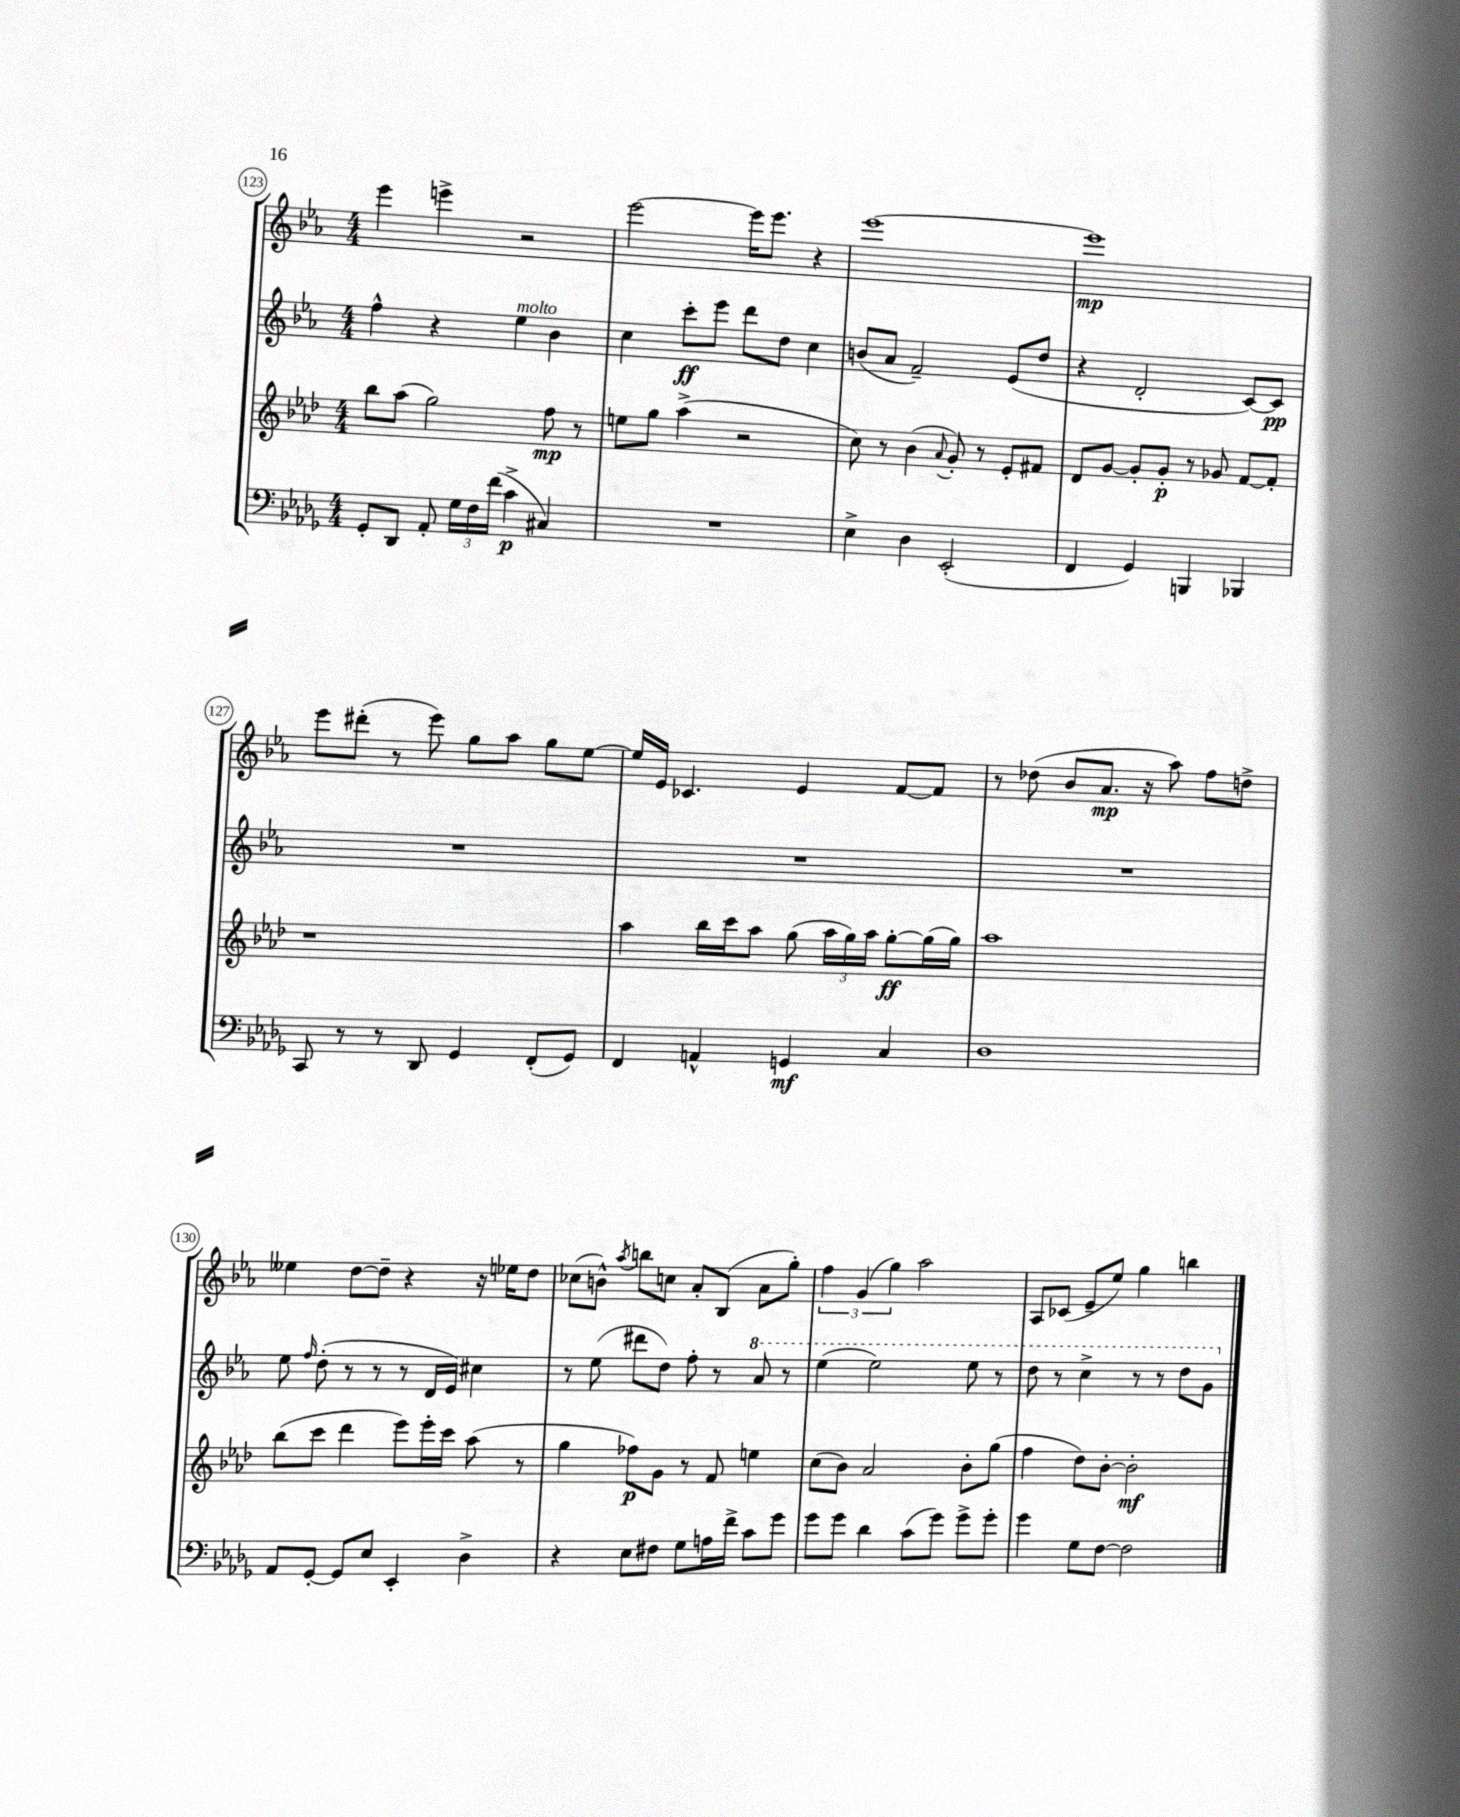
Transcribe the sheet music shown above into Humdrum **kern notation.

**kern	**dynam	**kern	**dynam	**kern	**dynam	**kern	**dynam
*part4	*part4	*part3	*part3	*part2	*part2	*part1	*part1
*staff4	*staff4	*staff3	*staff3	*staff2	*staff2	*staff1	*staff1
*clefF4	*	*clefG2	*	*clefG2	*	*clefG2	*
*k[b-e-a-d-g-]	*	*k[b-e-a-d-]	*	*k[b-e-a-]	*	*k[b-e-a-]	*
*M4/4	*	*M4/4	*	*M4/4	*	*M4/4	*
=123	=123	=123	=123	=123	=123	=123	=123
8GG-'/L	.	8bb-\L	.	4ff^^\	.	4eee-\	.
8DD-/J	.	(8aa-\J	.	.	.	.	.
8AA-'/	.	2gg\)	.	4r	.	4eeen^\	.
24G-\LL	.	.	.	.	.	.	.
24F\	.	.	.	.	.	.	.
(24f\JJ	.	.	.	.	.	.	.
!	!	!	!	!LO:TX:a:i:t=molto	!	!	!
4c^\	p	.	.	4ee-\	.	2r	.
4C#X/)	.	8ff\	mp	4b-\	.	.	.
.	.	8r	.	.	.	.	.
=124	=124	=124	=124	=124	=124	=124	=124
1r	.	8een\L	.	4cc\	.	[2eee-\	.
.	.	8gg\J	.	.	.	.	.
.	.	(4aa-^\	.	8ccc'\L	ff	.	.
.	.	.	.	8eee-\J	.	.	.
.	.	2r	.	8ddd\L	.	16eee-\KL]	.
.	.	.	.	.	.	8.eee-\J	.
.	.	.	.	8dd\J	.	.	.
.	.	.	.	4cc\	.	4r	.
=125	=125	=125	=125	=125	=125	=125	=125
4E-^\	.	8cc\)	.	(8bn/L	.	[1eee-	.
.	.	8r	.	8a-/J	.	.	.
4D-\	.	(4b-\	.	2f~/)	.	.	.
.	.	8qqa-/	.	.	.	.	.
(2EE-'/	.	8g'/)	.	.	.	.	.
.	.	8r	.	.	.	.	.
.	.	8e-'/L	.	(8e-/L	.	.	.
.	.	8f#X/J	.	8dd/J	.	.	.
=126	=126	=126	=126	=126	=126	=126	=126
4FF/	.	8d-/L	.	4r	.	1eee-]	mp
.	.	[8g/J	.	.	.	.	.
4GG-/)	.	8g'/L]	.	2d'/	.	.	.
.	.	8g'/J	p	.	.	.	.
4BBBn/	.	8r	.	.	.	.	.
.	.	8g-X/	.	.	.	.	.
4BBB-X/	.	[8f/L	.	[8c/L)	.	.	.
.	.	8f'/J]	.	8c/J]	pp	.	.
!!LO:LB:g=z
=127	=127	=127	=127	=127	=127	=127	=127
8CC/	.	1r	.	1r	.	8eee-\L	.
8r	.	.	.	.	.	(8ddd#X'\J	.
8r	.	.	.	.	.	8r	.
8DD-/	.	.	.	.	.	8eee-\)	.
4GG-/	.	.	.	.	.	8gg\L	.
.	.	.	.	.	.	8aa-\J	.
(8FF'/L	.	.	.	.	.	8gg\L	.
8GG-/J)	.	.	.	.	.	[8ee-\J	.
=128	=128	=128	=128	=128	=128	=128	=128
4FF/	.	4aa-\	.	1r	.	16ee-/LL]	.
.	.	.	.	.	.	16e-/JJ	.
.	.	.	.	.	.	4.c-X/	.
4AAn^^/	.	16bb-\LL	.	.	.	.	.
.	.	16ccc\J	.	.	.	.	.
.	.	8aa-\J	.	.	.	.	.
4GGn/	mf	(8gg\	.	.	.	4e-/	.
.	.	24aa-\LL	.	.	.	.	.
.	.	24gg\)	.	.	.	.	.
.	.	24aa-\JJ	.	.	.	.	.
4C/	.	[8gg'\L	ff	.	.	[8f/L	.
.	.	(16gg\L]	.	.	.	8f/J]	.
.	.	16gg\JJ)	.	.	.	.	.
=129	=129	=129	=129	=129	=129	=129	=129
1D-	.	1aa-	.	1r	.	8r	.
.	.	.	.	.	.	(8dd-X\	.
.	.	.	.	.	.	8b-/L	.
.	.	.	.	.	.	8.a-/J	mp
.	.	.	.	.	.	16r	.
.	.	.	.	.	.	8aa-\)	.
.	.	.	.	.	.	8ff\L	.
.	.	.	.	.	.	8ddn^\J	.
!!LO:LB:g=z
=130	=130	=130	=130	=130	=130	=130	=130
8AA-/L	.	(8bb-\L	.	8ee-\	.	4ee--X\	.
.	.	.	.	16qqff/	.	.	.
[8GG-'/J	.	8ccc\J	.	(8dd'\	.	.	.
8GG-/L]	.	4ddd-\	.	8r	.	[8dd\L	.
8E-/J	.	.	.	8r	.	8dd~\J]	.
4EE-'/	.	8eee-\L)	.	8r	.	4r	.
.	.	16eee-'\L	.	16d/LL	.	.	.
.	.	16ccc\JJ	.	16e-/JJ)	.	.	.
4D-^\	.	(8aa-\	.	4cc#X\	.	16r	.
.	.	.	.	.	.	16ee-X\KL	.
.	.	8r	.	.	.	8dd\J	.
=131	=131	=131	=131	=131	=131	=131	=131
4r	.	4gg\	.	8r	.	(8cc-X\L	.
.	.	.	.	(8ee-\	.	8bn^^\J)	.
.	.	.	.	.	.	8qaa-/	.
8E-\L	.	8ff-X\L)	p	8ddd#X\L	.	8bbn\L	.
8F#X\J	.	8g\J	.	8dd\J)	.	8ccn\J	.
8G-\L	.	8r	.	8ff'\	.	8a-'/L	.
16An\L	.	8f/	.	8r	.	(8B-/J	.
16f^\JJ	.	.	.	.	.	.	.
*	*	*	*	*8va	*	*	*
8c\L	.	4een\	.	8aa-/	.	8a-\L	.
8g-\J	.	.	.	8r	.	8gg'\J)	.
=132	=132	=132	=132	=132	=132	=132	=132
8g-\L	.	(8cc\L	.	(4eee-\	.	6ff\	.
8g-\J	.	8b-\J)	.	.	.	.	.
.	.	.	.	.	.	(6g/	.
4d-\	.	2a-/	.	2eee-\)	.	.	.
.	.	.	.	.	.	6gg\)	.
(8c\L	.	.	.	.	.	2aa-\	.
8g-\J)	.	.	.	.	.	.	.
8g-^\L	.	8b-'\L	.	8eee-\	.	.	.
8g-'\J	.	(8gg\J	.	8r	.	.	.
=133	=133	=133	=133	=133	=133	=133	=133
4g-\	.	4ff\	.	8ddd\	.	8A-/L	.
.	.	.	.	8r	.	(8c-X/J	.
8G-\L	.	8dd-\L)	.	4ccc^\	.	8e-~/L	.
[8F\J	.	[8b-'\J	.	.	.	8ee-/J)	.
2F\]	.	2b-'\]	mf	8r	.	4gg\	.
.	.	.	.	8r	.	.	.
.	.	.	.	8ddd\L	.	4bbn\	.
.	.	.	.	8gg\J	.	.	.
*	*	*	*	*X8va	*	*	*
==	==	==	==	==	==	==	==
*-	*-	*-	*-	*-	*-	*-	*-
